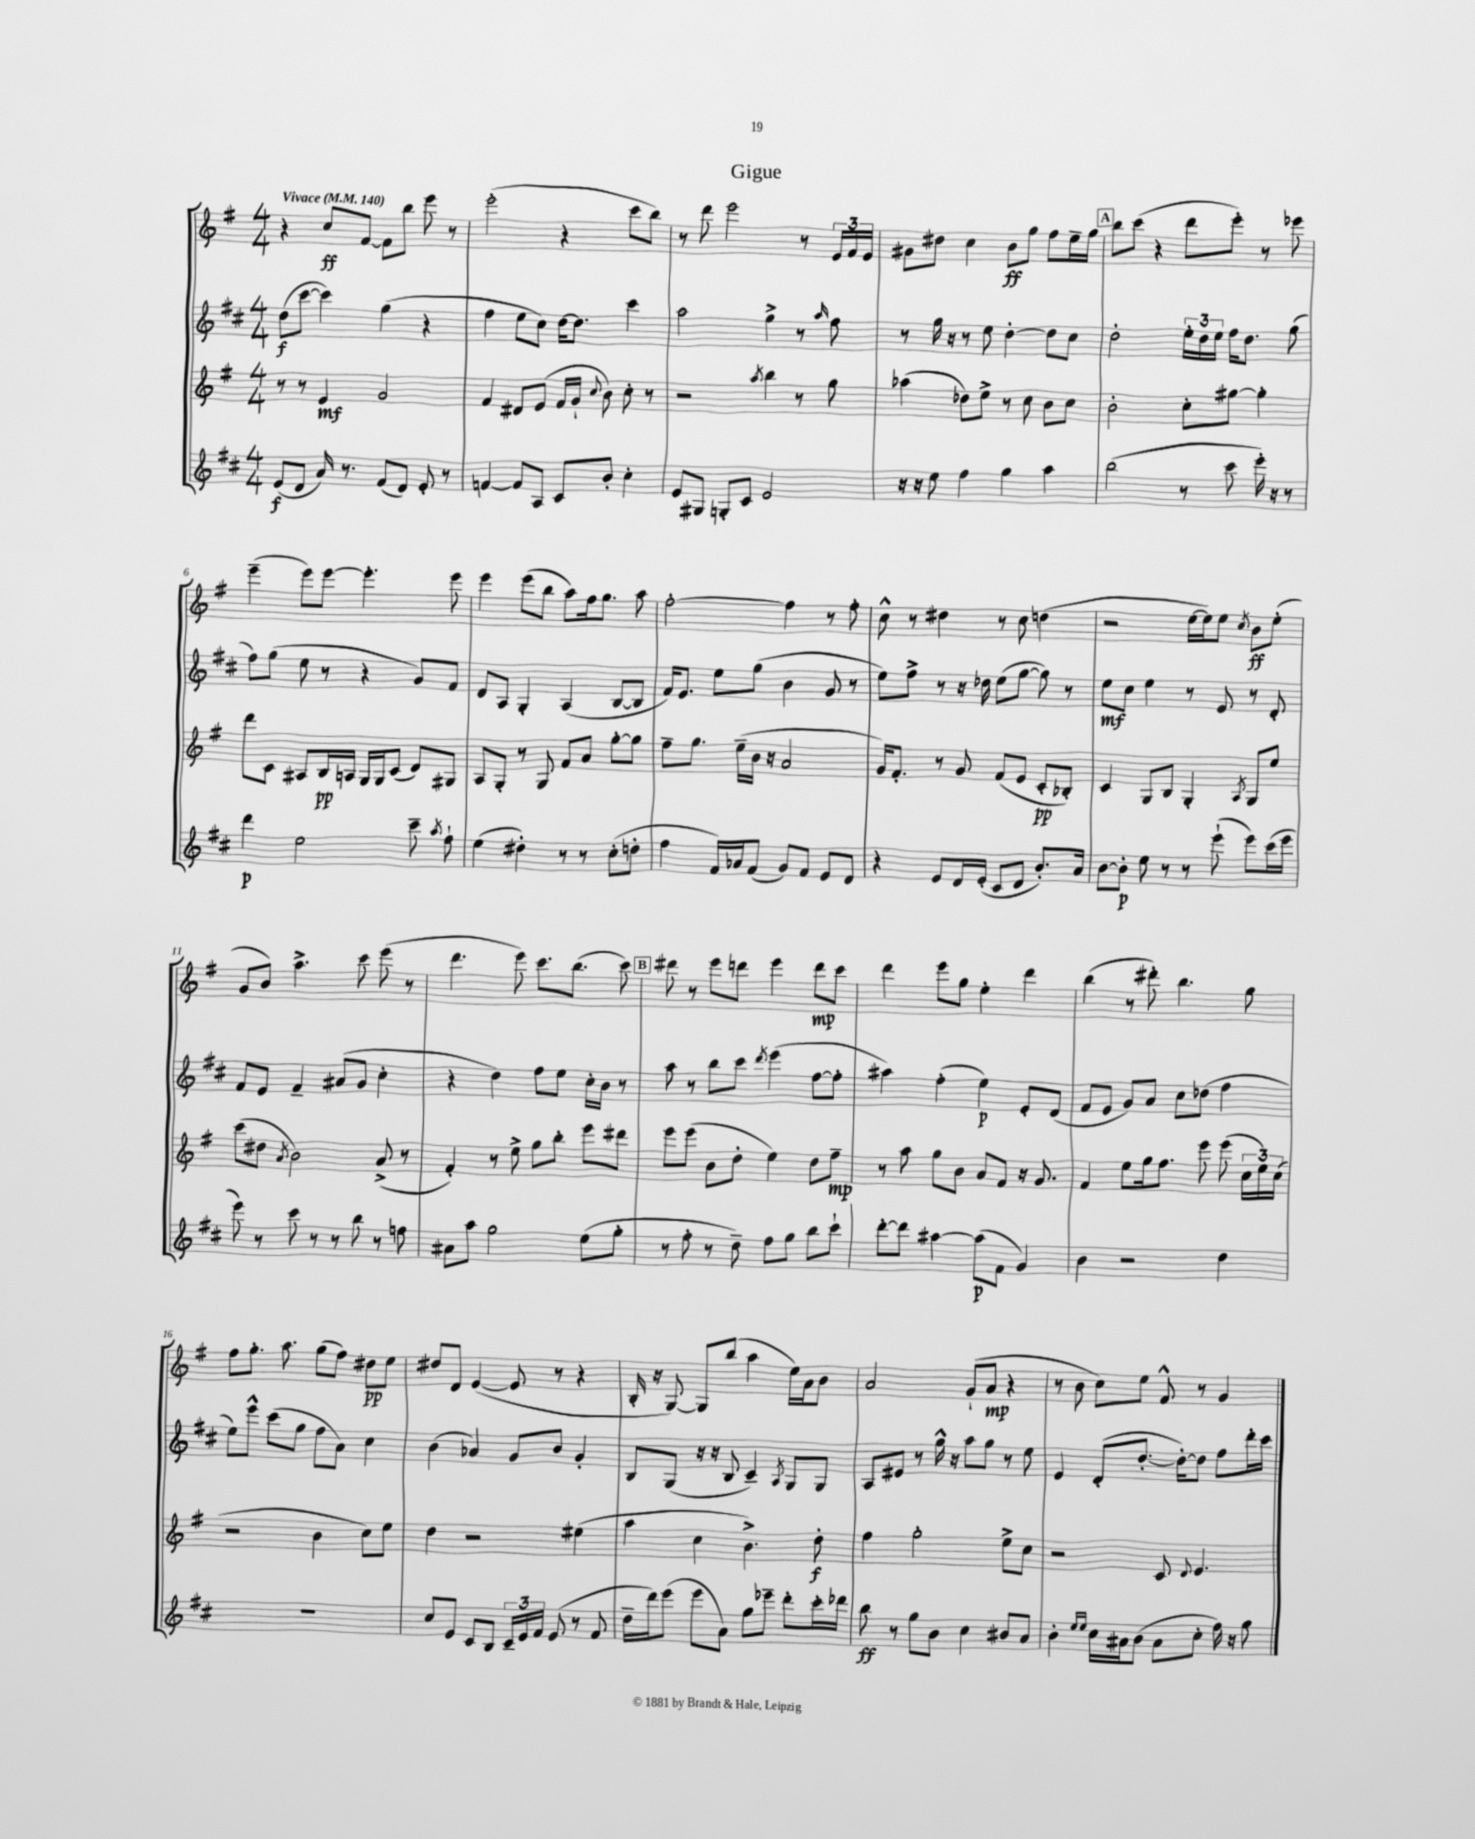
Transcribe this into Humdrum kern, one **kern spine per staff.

**kern	**dynam	**kern	**dynam	**kern	**dynam	**kern	**dynam
*part4	*part4	*part3	*part3	*part2	*part2	*part1	*part1
*staff4	*staff4	*staff3	*staff3	*staff2	*staff2	*staff1	*staff1
*clefG2	*	*clefG2	*	*clefG2	*	*clefG2	*
*k[f#c#]	*	*k[f#]	*	*k[f#c#]	*	*k[f#]	*
*M4/4	*	*M4/4	*	*M4/4	*	*M4/4	*
*MM140	*	*MM140	*	*MM140	*	*MM140	*
=1	=1	=1	=1	=1	=1	=1	=1
!	!	!	!	!	!	!LO:TX:a:B:t=Vivace	!
(8e/L	f	8r	.	(8dd\L	f	4r	.
8d/J	.	8r	.	[8ccc#\J	.	.	.
16a/)	.	4e/	mf	4ccc#\])	.	8cc/L	ff
8.r	.	.	.	.	.	.	.
.	.	.	.	.	.	[8f#/J	.
(8f#/L	.	2g/	.	(4gg\	.	8f#\L]	.
8d/J)	.	.	.	.	.	8bb\J	.
8e'/	.	.	.	4r	.	8eee\	.
8r	.	.	.	.	.	8r	.
=2	=2	=2	=2	=2	=2	=2	=2
[4fn/	.	4f#/	.	4ff#\	.	(2eee'\	.
8f/L]	.	8d#X/L	.	8ee\L	.	.	.
8A/J	.	(8e/J	.	8cc#\J)	.	.	.
8c#/L	.	16f#/LL	.	[16dd\KL	.	4r	.
.	.	16g`/JJ	.	8.dd\J]	.	.	.
.	.	8qqcc/	.	.	.	.	.
8b'/J	.	8b\)	.	.	.	.	.
4cc#'\	.	8cc'\	.	4ccc#\	.	8ccc\L	.
.	.	8r	.	.	.	8bb\J)	.
=3	=3	=3	=3	=3	=3	=3	=3
8e/L	.	2r	.	2aa\	.	8r	.
8G#X/J	.	.	.	.	.	8ddd\	.
8Gn'/L	.	.	.	.	.	2eee\	.
8c#/J	.	.	.	.	.	.	.
.	.	8qaa/	.	.	.	.	.
2e/	.	4bb\	.	4gg^\	.	.	.
.	.	8r	.	8r	.	8r	.
.	.	.	.	16qqaa/	.	.	.
.	.	8gg\	.	8ff#\	.	24e/LL	.
.	.	.	.	.	.	24f#/	.
.	.	.	.	.	.	24e/JJ	.
=4	=4	=4	=4	=4	=4	=4	=4
16r	.	(4aa-X\	.	8r	.	8g#X\L	.
16r	.	.	.	.	.	.	.
8ee\	.	.	.	16gg\	.	8dd#X\J	.
.	.	.	.	16r	.	.	.
4ff#\	.	8dd-X\L)	.	8r	.	4cc\	.
.	.	8ee^\J	.	8ee\	.	.	.
4gg\	.	8r	.	[4dd'\	.	8b\L	ff
.	.	8cc\	.	.	.	8gg\J	.
4aa\	.	8b\L	.	8dd\L]	.	8ff#\L	.
.	.	8cc\J	.	8cc#\J	.	16ee~\L	.
.	.	.	.	.	.	16gg\JJ	.
!!LO:REH:place=s1:t=A
=5	=5	=5	=5	=5	=5	=5	=5
(2bb\	.	2b'\	.	2dd'\	.	8bb\L	.
.	.	.	.	.	.	(8ccc\J	.
.	.	.	.	.	.	4r	.
8r	.	8cc'\L	.	24ee'\LL	.	8ddd\L	.
.	.	.	.	24dd\	.	.	.
.	.	.	.	24ee\JJ	.	.	.
8ccc#\	.	[8gg#X\J	.	16ff#\KL	.	8eee'\J)	.
.	.	.	.	8.dd\J	.	.	.
16eee'\)	.	4gg#'\]	.	.	.	8r	.
16r	.	.	.	.	.	.	.
8r	.	.	.	(8gg\	.	8eee-X\	.
!!LO:LB:g=z
=6	=6	=6	=6	=6	=6	=6	=6
4ddd\	p	8ddd\L	.	8ff#\L)	.	(4eee~\	.
.	.	8c\J	.	(8gg\J	.	.	.
2ee\	.	8A#X/L	.	8ee\	.	8eee\L)	.
.	.	16B/L	pp	8r	.	[8eee\J	.
.	.	16An/JJ	.	.	.	.	.
.	.	16G/LL	.	4r	.	4.eee'\]	.
.	.	16G/J	.	.	.	.	.
.	.	(8c/J	.	.	.	.	.
8ccc#~\	.	8d/L)	.	8g/L)	.	.	.
8qaa/	.	.	.	.	.	.	.
8ff#`\	.	8G#X/J	.	8f#/J	.	8eee\	.
=7	=7	=7	=7	=7	=7	=7	=7
(4ee\	.	8A/L	.	8d/L	.	4eee\	.
.	.	8G'/J	.	8A/J	.	.	.
4dd#X'\)	.	8r	.	4G'/	.	(8eee\L	.
.	.	8G/	.	.	.	8bb\J	.
8r	.	8f#/L	.	(4A/	.	8aa\L)	.
8r	.	8a/J	.	.	.	16ff#\k	.
.	.	.	.	.	.	8.gg\J	.
(8cc#'\L	.	[8gg'\L	.	[8B/L	.	.	.
8ddn'\J	.	8gg\J]	.	8B/J]	.	8aa\	.
=8	=8	=8	=8	=8	=8	=8	=8
4ff#\	.	8ff#~\L	.	16f#/KL)	.	[2ff#'\	.
.	.	.	.	8.e/J	.	.	.
.	.	8.gg\J	.	.	.	.	.
16f#/LL)	.	.	.	8ee\L	.	.	.
16a-X/J	.	(16ee~\LL	.	.	.	.	.
(8f#/J	.	16b\JJ	.	(8gg\J	.	.	.
.	.	16r	.	.	.	.	.
8g/L)	.	2a/	.	4b\	.	4ff#\]	.
8f#/J	.	.	.	.	.	.	.
8e/L	.	.	.	8g/	.	8r	.
8d/J	.	.	.	8r	.	8ff#'\	.
=9	=9	=9	=9	=9	=9	=9	=9
4r	.	16g/KL)	.	8ee\L)	.	8cc^^\	.
.	.	8.f#'/J	.	.	.	.	.
.	.	.	.	8ff#^\J	.	8r	.
8e/L	.	8r	.	8r	.	4dd#X\	.
16d/L	.	8g/	.	16r	.	.	.
(16e'/JJ	.	.	.	16dd-X\	.	.	.
8c#/L	.	(8f#/L	.	(8ee\L	.	8r	.
8d/J	.	8e/J	.	[8gg\J	.	8cc\	.
8.b'/L)	.	8c'/L	pp	8gg\])	.	(4ddn\	.
.	.	8B-X'/J)	.	8r	.	.	.
16a/Jk	.	.	.	.	.	.	.
=10	=10	=10	=10	=10	=10	=10	=10
[8b\L	.	4c/	.	8ee\L	mf	2r	.
8b'\J]	p	.	.	8cc#\J	.	.	.
8ee\	.	8G/L	.	4ee\	.	.	.
8r	.	8B/J	.	.	.	.	.
8r	.	4G'/	.	8r	.	[16ee\LL	.
.	.	.	.	.	.	16ee\J])	.
(8eee`\	.	.	.	8e/	.	8ee\J	.
.	.	8qA/	.	.	.	8qcc/	.
8eee\L)	.	8G/L	.	8r	.	8b\L	ff
(16ccc#\L	.	8ee/J	.	8d'/	.	(8ee'\J	.
16eee\JJ	.	.	.	.	.	.	.
!!LO:LB:g=z
=11	=11	=11	=11	=11	=11	=11	=11
8eee\)	.	(8ccc\L	.	8f#/L	.	8g/L	.
8r	.	8dd#X\J	.	8e/J	.	8b/J)	.
.	.	8qa/	.	.	.	.	.
8ccc#\	.	2b\)	.	4f#~/	.	4.aa^\	.
8r	.	.	.	.	.	.	.
8r	.	.	.	(8a#X/L	.	.	.
8bb\	.	.	.	8g/J	.	8ccc\	.
8r	.	(8a^/	.	4cc#'\	.	(8eee\	.
8ffn\	.	8r	.	.	.	8r	.
=12	=12	=12	=12	=12	=12	=12	=12
8a#X\L	.	4f#'/)	.	4r	.	4.ddd\	.
8aa\J	.	.	.	.	.	.	.
2gg\	.	8r	.	4dd\)	.	.	.
.	.	8ee^\	.	.	.	8eee\)	.
.	.	8gg\L	.	8ff#\L	.	8.ccc\L	.
.	.	8bb'\J	.	8ee\J	.	.	.
.	.	.	.	.	.	(8.bb\J	.
(8ee\L	.	8eee\L	.	16cc#'\LL	.	.	.
.	.	.	.	16b\JJ	.	.	.
8gg'\J	.	8ddd#X\J	.	8r	.	8ccc\)	.
!!LO:REH:place=s1:t=B
=13	=13	=13	=13	=13	=13	=13	=13
8r	.	8eee\L	.	8aa\	.	8ddd#X\	.
8ff#'\	.	(8eee\J	.	8r	.	8r	.
8r	.	8b\L	.	8bb\L	.	8eee\L	.
8dd~\)	.	8dd'\J	.	8ccc#\J	.	8dddn\J	.
.	.	.	.	8qddd/	.	.	.
8ff#\L	.	4ee\)	.	(4eee\	.	4eee\	.
8gg\J	.	.	.	.	.	.	.
8bb\L	.	8dd\L	.	[8ff#\L	.	8ddd\L	mp
8ccc#`\J	.	8ff#~\J	mp	8ff#'\J]	.	8ccc\J	.
=14	=14	=14	=14	=14	=14	=14	=14
[8ddd'\L	.	8r	.	4aa#X\)	.	4ddd\	.
8ddd\J]	.	8aa\	.	.	.	.	.
[4aa#X\	.	8gg\L	.	(4ff#'\	.	8eee\L	.
.	.	8b\J	.	.	.	8gg\J	.
(8aa#\L]	p	8a/L	.	4ee\)	p	4ee'\	.
8f#\J	.	8f#/J	.	.	.	.	.
4g/)	.	16r	.	8e'/L	.	4ddd\	.
.	.	8.g/	.	.	.	.	.
.	.	.	.	(8d/J	.	.	.
=15	=15	=15	=15	=15	=15	=15	=15
4b\	.	4f#/	.	8f#/L	.	(4bb\	.
.	.	.	.	8e/J	.	.	.
2r	.	8ee\L	.	8g/L)	.	8r	.
.	.	16gg\k	.	8a/J	.	8ddd#X'\)	.
.	.	8.ff#\J	.	.	.	.	.
.	.	.	.	8cc#\L	.	4.bb\	.
.	.	8eee\	.	(8dd-X\J	.	.	.
4dd\	.	(8eee\	.	4ff#\	.	.	.
.	.	24cc\LL	.	.	.	8gg\	.
.	.	24ee\)	.	.	.	.	.
.	.	(24cc\JJ	.	.	.	.	.
!!LO:LB:g=z
=16	=16	=16	=16	=16	=16	=16	=16
1r	.	2r	.	8ee\L)	.	8ff#\L	.
.	.	.	.	8eee^^\J	.	8.gg'\J	.
.	.	.	.	(8ccc#\L	.	.	.
.	.	.	.	.	.	8.aa\	.
.	.	.	.	8gg\J	.	.	.
.	.	4b\	.	8ff#\L	.	(8gg\L	.
.	.	.	.	8a\J)	.	8ff#\J)	.
.	.	8cc\L)	.	4cc#\	.	8dd#X\L	pp
.	.	8ee\J	.	.	.	8ee\J	.
=17	=17	=17	=17	=17	=17	=17	=17
8cc#/L	.	4dd\	.	(4b\	.	8dd#X/L	.
8e/J	.	.	.	.	.	8d/J	.
8c#/L	.	2r	.	4a-X/)	.	([4e/	.
8B/J	.	.	.	.	.	.	.
24c#~/LL	.	.	.	8g/L	.	8e/]	.
24e/	.	.	.	.	.	.	.
24f#/JJ	.	.	.	.	.	.	.
(8e/	.	.	.	8b/J	.	8r	.
8r	.	(4ee#X\	.	4g'/	.	4r	.
8f#/	.	.	.	.	.	.	.
=18	=18	=18	=18	=18	=18	=18	=18
16dd~\LL	.	4aa\	.	8B/L	.	16B'/	.
16ddd\J)	.	.	.	.	.	16r	.
(8eee\J	.	.	.	(8G/J	.	[8G/)	.
8eee\L	.	4cc\	.	16r	.	8G/L]	.
.	.	.	.	16r	.	.	.
8a\J)	.	.	.	8B/	.	(8bb/J	.
8gg\L	.	4.b^\)	.	4c#~/)	.	4aa\	.
8eee-X~\J	.	.	.	.	.	.	.
.	.	.	.	8qA/	.	.	.
8ddd'\L	.	.	.	8G/L	.	16ee\LL)	.
.	.	.	.	.	.	16a\J	.
16ccc#'\L	.	8dd'\	f	8G/J	.	8b\J	.
16ddd-X\JJ	.	.	.	.	.	.	.
=19	=19	=19	=19	=19	=19	=19	=19
8bb\	ff	4ff#\	.	8A/L	.	2a/	.
8r	.	.	.	8e#X/J	.	.	.
8gg\L	.	2gg'\	.	8r	.	.	.
8b\J	.	.	.	16gg^^\	.	.	.
.	.	.	.	16r	.	.	.
4cc#\	.	.	.	8aa\L	.	(8g`/L	.
.	.	.	.	8gg\J	.	8a/J	mp
8b#X/L	.	8ee^\L	.	8r	.	4r	.
8a/J	.	8cc\J	.	8ee\	.	.	.
=20	=20	=20	=20	=20	=20	=20	=20
4b'\	.	2r	.	4e/	.	8r	.
.	.	.	.	.	.	8b\	.
16qqee/LL	.	.	.	.	.	.	.
16qqee/JJ	.	.	.	.	.	.	.
16cc#\LL	.	.	.	(8d'/L	.	8cc\L)	.
16a#X\J	.	.	.	.	.	.	.
(8b\J	.	.	.	[8.dd'/J	.	8ee\J	.
8a#\L	.	8c/	.	.	.	8f#^^/	.
.	.	.	.	16dd'\KL_)	.	.	.
.	.	8qqd/	.	.	.	.	.
8cc#'\J	.	4.e/	.	8dd\J]	.	8r	.
16ff#\)	.	.	.	8ff#\L	.	4g/	.
16r	.	.	.	.	.	.	.
8gg\	.	.	.	16ddd'\L	.	.	.
.	.	.	.	16ccc#\JJ	.	.	.
==	==	==	==	==	==	==	==
*-	*-	*-	*-	*-	*-	*-	*-
